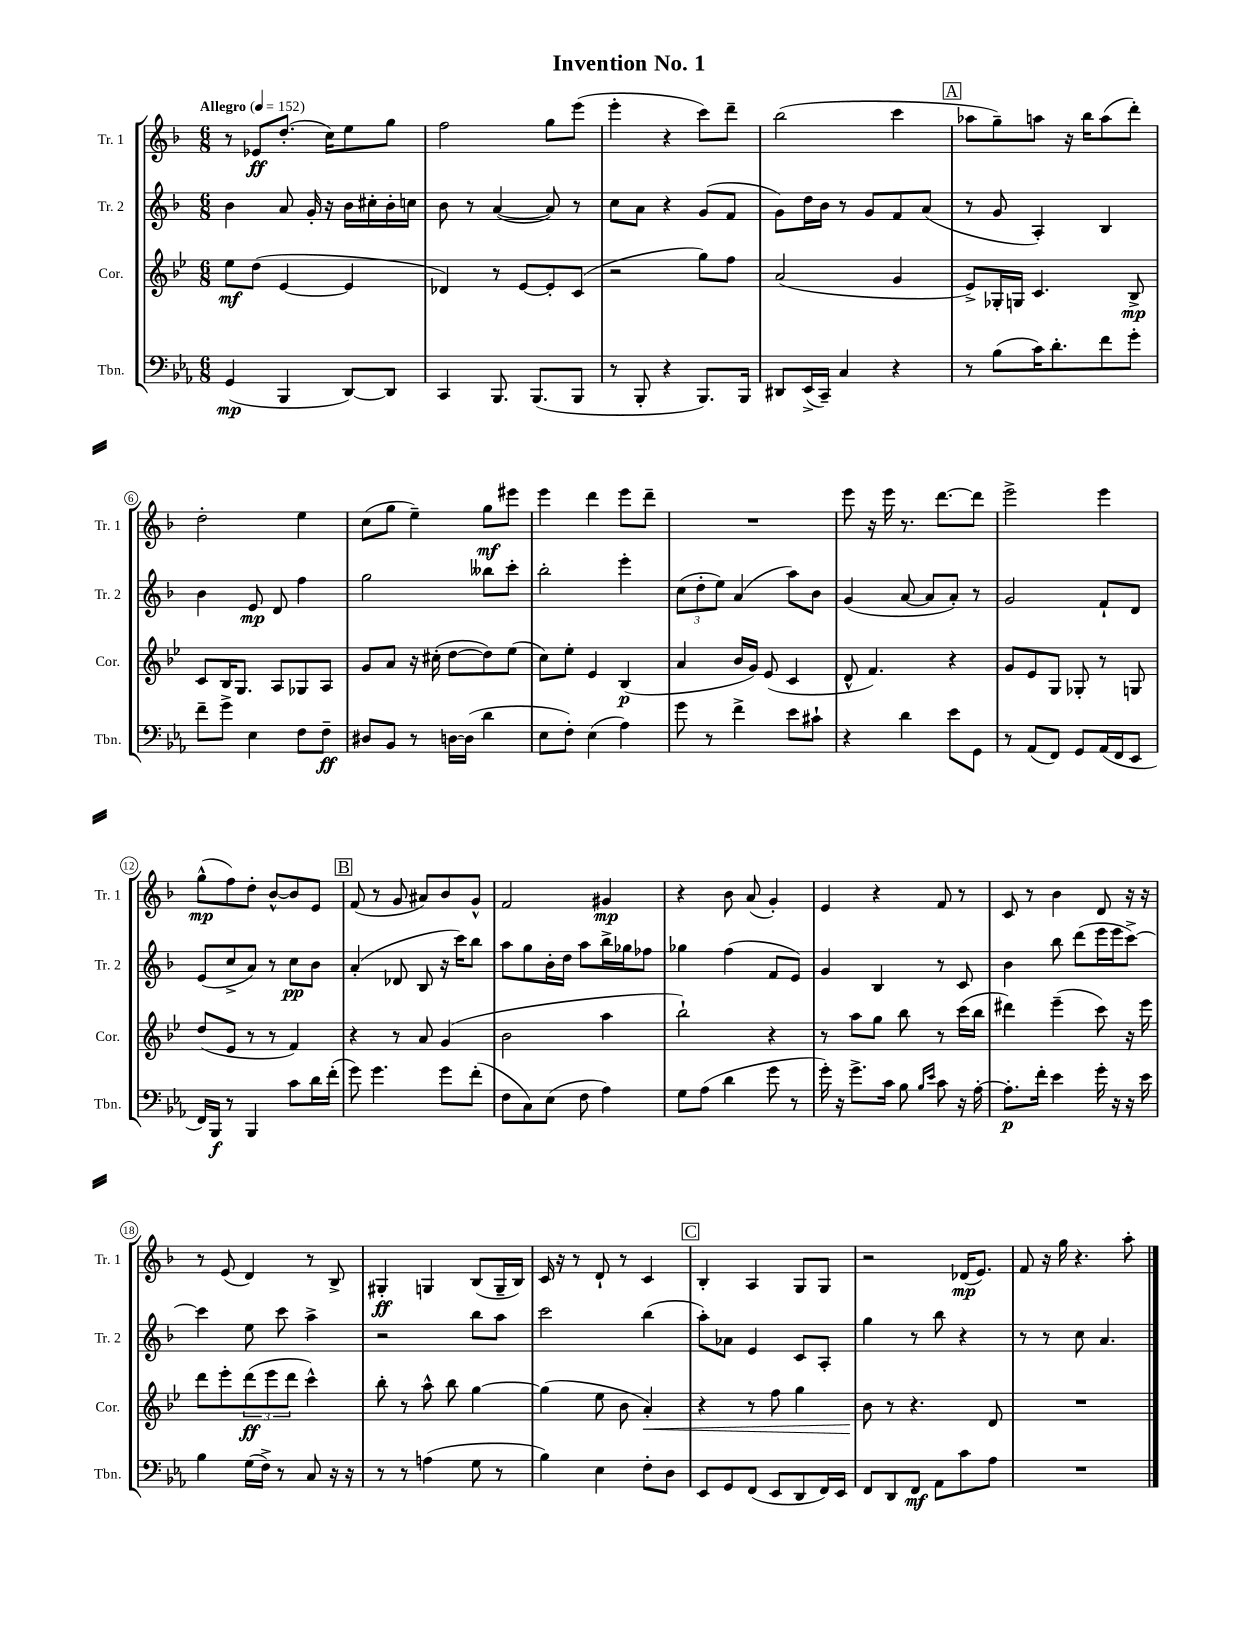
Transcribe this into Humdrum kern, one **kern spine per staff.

**kern	**kern	**kern	**kern
*staff4	*staff3	*staff2	*staff1
*clefF4	*clefG2	*clefG2	*clefG2
*k[b-e-a-]	*k[b-e-]	*k[b-]	*k[b-]
*M6/8	*M6/8	*M6/8	*M6/8
*MM152	*MM152	*MM152	*MM152
(4GG/	8ee-\L	4b-\	8r
.	(8dd\J	.	8e-/L
4BBB-/	[4e-/	8a/	(8.dd'/J
.	.	16g'/	.
.	.	16r	16cc\LK)
[8DD/L)	4e-/]	16b-\LL	8ee\
.	.	16cc#'\	.
8DD/]J	.	16b-'\	8gg\J
.	.	16cc\JJ	.
=	=	=	=
4CC/	4d-/)	8b-\	2ff\
.	.	8r	.
8.BBB-/	8r	([4a/	.
.	[8e-/L	.	.
(8.BBB-/L	.	.	.
.	8e-'/]	8a/])	8gg\L
8BBB-/J	(8c/J	8r	(8eee\J
=	=	=	=
8r	2r	8cc\L	4eee'\
8BBB-'/	.	8a\J	.
4r	.	4r	4r
8.BBB-/L)	8gg\L)	(8g/L	8ccc\L)
.	8ff\J	8f/J	8ddd~\J
16BBB-/Jk	.	.	.
=	=	=	=
8DD#/L	(2a/	8g\L)	(2bb-\
(16EE-^/L	.	16dd\L	.
16CC~/JJ)	.	16b-\JJ	.
4C/	.	8r	.
.	.	8g/L	.
4r	4g/	8f/	4ccc\
.	.	(8a/J	.
=	=	=	=
8r	8e-^/L)	8r	8aa-\L
(8B-\L	16G-'/L	8g/	8gg~\)
.	16G/JJ	.	.
16c\K)	4.c/	4A'/)	8aa\J
8.d'\	.	.	.
.	.	.	16r
.	.	.	16bb-\LK
8f\	.	4B-/	(8aa\
8g'\J	8B-^/	.	8ddd'\J)
=	=	=	=
8f~\L	8c/L	4b-\	2dd'\
8g^\J	16B-/K	.	.
.	8.G/J	.	.
4E-\	.	8e/	.
.	8A/L	8d/	.
8F\L	8G-/	4ff\	4ee\
8F~\J	8A/J	.	.
=	=	=	=
8D#/L	8g/L	2gg\	(8cc\L
8BB-/J	8a/J	.	8gg\J
8r	16r	.	4ee~\)
.	(16cc#'\	.	.
[16D\LL	[8dd\L	.	.
(16D\]JJ	.	.	.
4d\	8dd\])	8bb--\L	8gg\L
.	(8ee-\J	8ccc'\J	8eee#\J
=	=	=	=
8E-\L	8cc\L)	2bb-'\	4eee\
8F'\J)	8ee-'\J	.	.
(4E-\	4e-/	.	4ddd\
4A-\)	(4B-/	4eee'\	8eee\L
.	.	.	8ddd~\J
=	=	=	=
8g\	4a/	(12cc\L	2.r
.	.	12dd'\	.
8r	.	.	.
.	.	12ee\J)	.
4f^\	16b-/LL	(4a/	.
.	16g/JJ)	.	.
.	(8e-/	.	.
8e-\L	4c/	8aa\L)	.
8c#`\J	.	8b-\J	.
=	=	=	=
4r	8d^^/	(4g/	8eee\
.	4.f/)	.	16r
.	.	.	16eee\
4d\	.	[8a/	8.r
.	.	8a/]L	.
.	.	.	[8.ddd\L
8e-\L	4r	8a'/J)	.
8GG\J	.	8r	8ddd\]J
=	=	=	=
8r	8g/L	2g/	2eee^\
(8AA-/L	8e-/	.	.
8FF/J)	8G/J	.	.
8GG/L	8G-'/	.	.
(16AA-/L	8r	8f`/L	4eee\
16FF/J	.	.	.
8EE-/J	8G/	8d/J	.
=	=	=	=
16FF/LL)	(8dd/L	(8e/L	(8gg^^\L
16BBB-/JJ	.	.	.
8r	8e-/J	8cc^/	8ff\)
4BBB-/	8r	8a/J)	8dd'\J
.	8r	8r	[8b-^^/L
8c\L	4f/)	8cc\L	8b-/]
16d\L	.	8b-\J	8e/J
(16f'\JJ	.	.	.
=	=	=	=
8g\)	4r	(4a'/	(8f/
4.g\	.	.	8r
.	8r	8d-/	8g/
.	8a/	8B-/	8a#/L)
8g\L	(4g/	16r	8b-/
.	.	16ccc\LK)	.
(8f'\J	.	8bb-\J	8g^^/J
=	=	=	=
8F\L	2b-\	8aa\L	2f/
8C\)	.	8gg\	.
(8E-\J	.	16b-'\L	.
.	.	16dd\JJ	.
8F\	.	8aa\L	.
4A-\)	4aa\	16bb-^\L	4g#/
.	.	16gg-\J	.
.	.	8ff-\J	.
=	=	=	=
8G\L	2bb-`\)	4gg-\	4r
(8A-\J	.	.	.
4d\	.	(4ff\	8b-\
.	.	.	(8a/
8g\	4r	8f/L	4g'/)
8r	.	8e/J)	.
=	=	=	=
16g'\)	8r	4g/	4e/
16r	.	.	.
8.g^\L	8aa\L	.	.
.	8gg\J	4B-/	4r
16c\Jk	.	.	.
8B-\	8bb-\	.	.
16qqB-/LL	.	.	.
16qqe-/JJ	.	.	.
8c\	8r	8r	8f/
16r	(16ccc\LL	8c/	8r
[16A-'\	16bb-\JJ	.	.
=	=	=	=
8.A-'\]L	4ddd#\)	4b-\	8c/
.	.	.	8r
16f'\Jk	.	.	.
4e-\	(4eee-~\	8bb-\	4b-\
.	.	(8ddd\L	.
16g'\	8ccc\)	16eee\L	8d/
16r	.	16eee\J	.
16r	16r	[8ccc^\J)	16r
16e-\	16eee-\	.	16r
=	=	=	=
4B-\	8ddd\L	4ccc\]	8r
.	8eee-'\	.	(8e/
(16G\LL	(12ddd\	8ee\	4d/)
16F^\JJ)	.	.	.
.	12eee-\	.	.
8r	.	8ccc\	.
.	12ddd\J	.	.
8C/	4ccc^^\)	4aa^\	8r
16r	.	.	8B-^/
16r	.	.	.
=	=	=	=
8r	8bb-'\	2r	4G#'/
8r	8r	.	.
(4A\	8aa^^\	.	4G/
.	8bb-\	.	.
8G\	[4gg\	8bb-\L	(8B-/L
8r	.	8aa\J	16G~/L
.	.	.	16B-/JJ)
=	=	=	=
4B-\)	(4gg\]	2ccc\	16c/
.	.	.	16r
.	.	.	8r
4E-\	8ee-\	.	8d`/
.	8b-\	.	8r
8F'\L	4a'/)	(4bb-\	4c/
8D\J	.	.	.
=	=	=	=
8EE-/L	4r	8aa'\L)	4B-'/
8GG/	.	8a-\J	.
(8FF/J	8r	4e/	4A/
8EE-/L	8ff\	.	.
8DD/	4gg\	8c/L	8G/L
16FF/L)	.	8A'/J	8G/J
16EE-/JJ	.	.	.
=	=	=	=
8FF/L	8b-\	4gg\	2r
8DD/	8r	.	.
8FF/J	4.r	8r	.
8AA-\L	.	8bb-\	.
8c\	.	4r	(16d-/LK
.	.	.	8.e/J)
8A-\J	8d/	.	.
=	=	=	=
2.r	2.r	8r	8f/
.	.	8r	16r
.	.	.	16gg\
.	.	8cc\	4.r
.	.	4.a/	.
.	.	.	8aa'\
==	==	==	==
*-	*-	*-	*-
